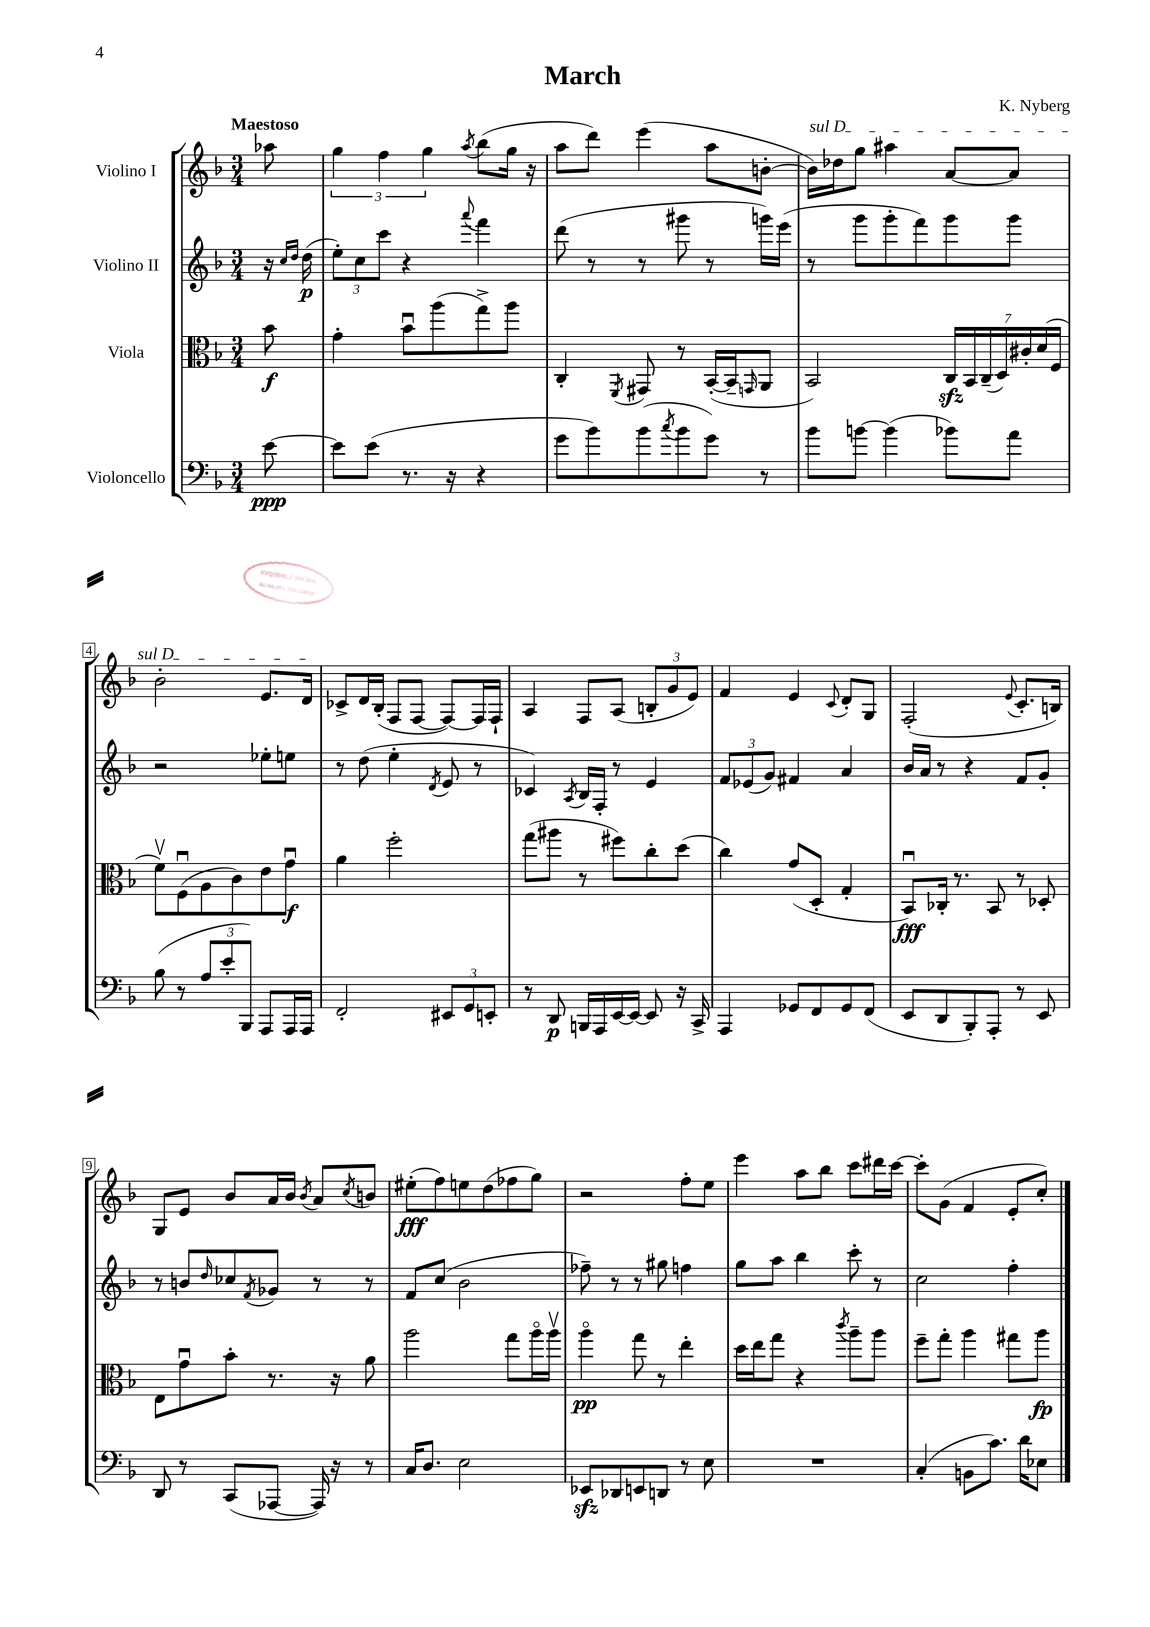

**kern	**kern	**kern	**kern
*staff4	*staff3	*staff2	*staff1
*clefF4	*clefC3	*clefG2	*clefG2
*k[b-]	*k[b-]	*k[b-]	*k[b-]
*M3/4	*M3/4	*M3/4	*M3/4
[8e	8b-	16r	8aa-
.	.	16qqcc	.
.	.	16qqdd	.
.	.	(16dd	.
=	=	=	=
8e]	4g'	12ee')	6gg
.	.	12cc	.
(8e	.	.	.
.	.	12ccc	6ff
8.r	8b-u	4r	.
.	.	.	6gg
.	(8aa	.	.
16r	.	.	.
.	.	8qqaaa	8qaa
4r	8gg^)	4fff	(8bb-
.	8aa	.	16gg
.	.	.	16r
=	=	=	=
8g	4C'	(8ddd	8aa
8b-)	.	8r	8ddd)
.	8qFF	.	.
(8b-	8GG#	8r	(4eee
8qcc	.	.	.
8b-	8r	8ggg#	.
8g)	([16BB-'	8r	8aa
.	16BB-~]	.	.
.	16qqGG	.	.
8r	8AA	16ggg)	[8b'
.	.	(16eee	.
=	=	=	=
8b-	2BB-)	8r	16b])
.	.	.	16dd-
[8b	.	8ggg	8gg
(4b]	.	8ggg'	4aa#
.	.	8fff)	.
8b-)	28C	8ggg	[8a
.	28BB-	.	.
.	(28C~	.	.
.	28D)	.	.
8a	.	8ggg	8a]
.	28c#'	.	.
.	(28d	.	.
.	28F	.	.
=	=	=	=
(8B-	8fv)	2r	2b-'
8r	(8Fu	.	.
12A	8A	.	.
12e'	.	.	.
.	8c)	.	.
12BBB-)	.	.	.
8AAA	8e	8ee-'	8.e
16AAA	8gu	8ee	.
16AAA	.	.	16d
=	=	=	=
2FF'	4a	8r	8c-^
.	.	(8dd	16d
.	.	.	(16B-'
.	2ff'	4ee'	8F
.	.	.	[8F
.	.	8qd	.
12EE#	.	8e	8F_)
12GG	.	.	.
.	.	8r	16F]
12EE'	.	.	.
.	.	.	16F`
=	=	=	=
8r	(8gg	4c-)	4A
8DD	8aa#	.	.
.	.	8qA	.
16BBB	8r	16B-	8F
16AAA	.	16F'	.
[16EE	8ff#)	8r	(8A
16EE_	.	.	.
8EE]	8cc'	4e	12B'
.	.	.	12g
16r	(8dd	.	.
.	.	.	12e)
16CC^	.	.	.
=	=	=	=
4AAA	4cc)	12f	4f
.	.	(12e-	.
.	.	12g)	.
8GG-	(8g	4f#	4e
8FF	8D'	.	.
.	.	.	8qqc
8GG-	4G'	4a	8d'
(8FF	.	.	8G
=	=	=	=
8EE	8BB-u)	16b-	(2F'
.	.	16a	.
8DD	16C-'	8r	.
.	8.r	.	.
8BBB-')	.	4r	.
8AAA'	8BB-	.	.
.	.	.	8qqe
8r	8r	8f	8.c'
8EE	8D-'	8g'	.
.	.	.	16B)
=	=	=	=
8DD	8E	8r	8G
8r	8gu	8b	8e
.	.	16qqdd	.
(8CC	8b-'	8cc-	8b-
.	.	8qf	.
[8AAA-	8.r	8g-	16a
.	.	.	16b-
.	.	.	8qb-
16AAA-])	.	8r	8a
16r	16r	.	.
.	.	.	8qcc
8r	8a	8r	8b
=	=	=	=
16C	2aa	8f	(8ee#'
8.D	.	.	.
.	.	(8cc	8ff)
2E	.	2b-	8ee
.	.	.	(8dd
.	8gg	.	8ff-
.	16aao	.	8gg)
.	16aav	.	.
=	=	=	=
8EE-	4aao	8ff-~)	2r
8DD-	.	8r	.
8EE	8gg	8r	.
8DD	8r	8gg#	.
8r	4ee'	4ff	8ff'
8E	.	.	8ee
=	=	=	=
2.r	16dd	8gg	4eee
.	16ee	.	.
.	8gg	8aa	.
.	4r	4bb-	8aa
.	.	.	8bb-
.	8qccc	.	.
.	8aa~	8ccc'	8ccc
.	8aa	8r	16ddd#
.	.	.	[16ccc
=	=	=	=
(4C'	8ff~	2cc	8ccc']
.	8gg'	.	(8g
8BB	4aa	.	4f
8.c)	.	.	.
.	8gg#	4ff'	8e'
16d	.	.	.
8E-	8aa	.	8cc')
==	==	==	==
*-	*-	*-	*-
